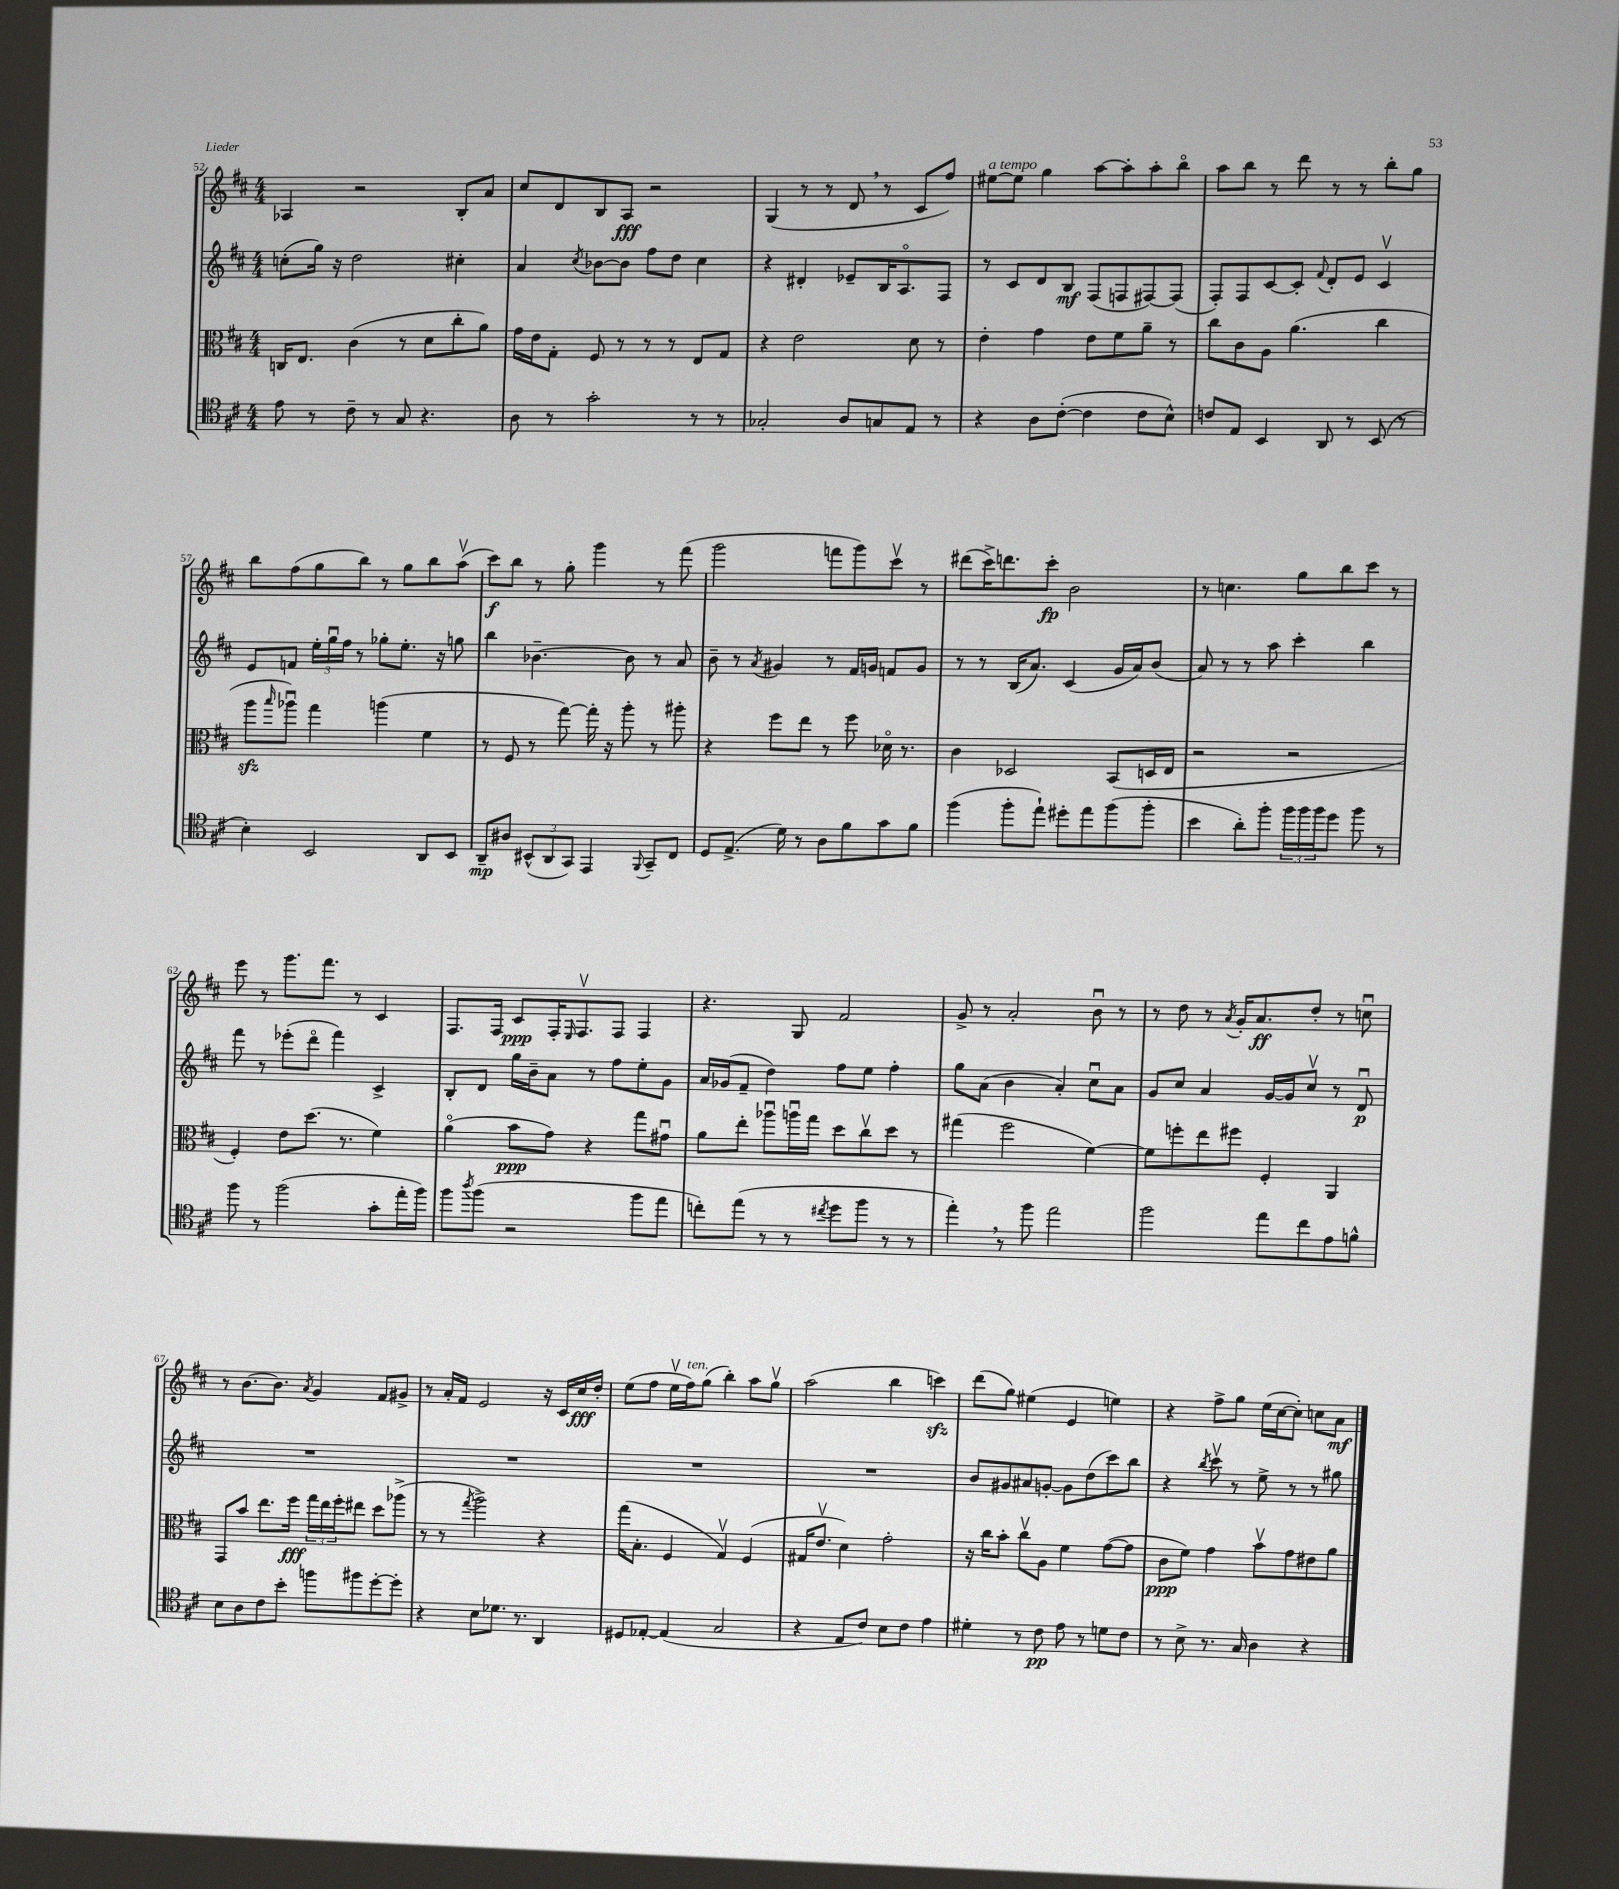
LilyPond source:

<<
\new StaffGroup <<
\new Staff = "s0" {
    \clef treble \key d \major \numericTimeSignature \time 4/4
    aes4 r2 b8-. a'8 |
    cis''8 d'8 b8 a8\fff r2 |
    g4( r8 r8 d'8 \breathe r8 cis'8 fis''8) |
    eis''8~^\markup { \italic "a tempo" } eis''8 g''4 a''8~ a''8-. a''8-. b''8\flageolet |
    a''8 b''8 r8 d'''8 r8 r8 b''8-. g''8 |
    b''8 fis''8( g''8 b''8) r8 g''8 b''8 a''8\upbow( |
    cis'''8\f) b''8 r8 g''8-. g'''4 r8 fis'''8( |
    g'''2 f'''8 g'''8) cis'''8\upbow r8 |
    dis'''8( cis'''16->) d'''8. cis'''8-.\fp b'2 |
    r8 c''4. g''8 b''8 cis'''8 r8 |
    e'''8 r8 g'''8. fis'''8. r8 cis'4 |
    fis8. fis16 cis'8\ppp fis16-. \grace { e16 } fis8.\upbow fis8 fis4 |
    r4. g8 fis'2 |
    g'8-> r8 a'2-. b'8\downbow r8 |
    r8 d''8 r8 \acciaccatura { a'8 } g'16-. a'8.\ff d''8-. r8 c''8\downbow |
    r8 b'8.~ b'8. \acciaccatura { a'8 } g'4 fis'8 gis'8-> |
    r8 a'16-. fis'16 e'2 r16 cis'16 cis''16\fff d''16-. |
    e''8( fis''8 e''16\upbow fis''16^\markup { \italic "ten." }) g''8( b''4-.) a''8 g''8\upbow |
    a''2( b''4 c'''4\sfz) |
    d'''8( g''8) eis''4( e'4 e''4) |
    r4 fis''8-> g''8 e''16( cis''16~ cis''8-.) c''8 a'8\mf \bar "|." |
}
\new Staff = "s1" {
    \clef treble \key d \major \numericTimeSignature \time 4/4
    c''8-.( g''16) r16 d''2 cis''4-. |
    a'4 \acciaccatura { cis''8 } bes'8~ bes'8 fis''8 d''8 cis''4 |
    r4 dis'4-. ees'8-- b16 a8.\flageolet fis8 |
    r8 cis'8 d'8 b8\mf fis8( f8 fis8~) fis8( |
    fis8-.) fis8 cis'8~ cis'8-. \appoggiatura { fis'8 } d'8-. e'8 cis'4\upbow |
    e'8 f'8 \tuplet 3/2 { e''16-. g''16\downbow fis''16 } r8 ges''8-. e''8.-. r16 g''8 |
    b''4 bes'4.~-- bes'8 r8 a'8 |
    b'8-- r8 \acciaccatura { a'8 } gis'4 r8 fis'16 g'16 f'8 g'8 |
    r8 r8 b16( a'8.) cis'4( g'16 a'16) b'8( |
    a'8) r8 r8 a''8 cis'''4-. b''4 |
    fis'''8 r8 ees'''8-.( d'''8\flageolet fis'''4) cis'4-> |
    b8-. d'8 g''16 b'16-- a'8 r8 fis''8 e''8-. g'8 |
    a'16 ges'16( fis'8-- d''4) fis''8 e''8 fis''4-. |
    g''8 a'8( b'4 a'4-.) cis''8\downbow a'8 |
    g'8 cis''8 a'4 g'16~ g'16 cis''8\upbow r8 d'8\downbow\p |
    R1 |
    R1 |
    R1 |
    R1 |
    b'8 gis'8 ais'8 g'8~-. g'8 d''8( cis'''8) b''8 |
    r4 \acciaccatura { b''8 } cis'''8\upbow r8 e''8-> r8 r8 gis''8 \bar "|." |
}
\new Staff = "s2" {
    \clef alto \key d \major \numericTimeSignature \time 4/4
    c16 e8. cis'4( r8 d'8 cis''8-. a'8) |
    g'16 e'16 g8-. fis8 r8 r8 r8 e8 g8 |
    r4 e'2 d'8 r8 |
    e'4-. g'4 e'8 fis'8 a'8-- r8 |
    cis''8 cis'8 a8 a'4.( cis''4 |
    a''8\sfz \grace { b''16 } aes''8\downbow) g''4 a''4( fis'4 |
    r8 fis8 r8 g''8~) g''16-. r16 a''8-. r8 ais''8-. |
    r4 fis''8 e''8 r8 fis''8 des'16\flageolet r8. |
    cis'4 des2 b,8( d16 e16 |
    r2 r2 |
    fis4-.) e'8 d''8.( r8. fis'4) |
    a'4\flageolet( b'8\ppp g'8) r4 g''8 gis'8\downbow |
    a'8 e''8-. aes''8\downbow a''16\downbow g''16 d''8 cis''8\upbow d''8 r8 |
    gis''4( fis''2 fis'4~) |
    fis'8 f''8-. e''8 fis''8 fis4-. a,4 |
    g,8 b'8 e''8. fis''16\fff \tuplet 3/2 { g''16 e''16 fis''16-. } eis''8 d''8 aes''8->( |
    r8 r8 \acciaccatura { g''8 } a''2->) r4 |
    g''16( b8.-. fis4 g4\upbow) fis4( |
    gis16 e'8.\upbow d'4) g'2-. |
    r16 cis''16 b'8-. cis''8\upbow a8 fis'4 g'8~( g'8 |
    cis'8\ppp fis'8) g'4 b'8\upbow g'8 eis'8 a'8 \bar "|." |
}
\new Staff = "s3" {
    \clef tenor \key d \major \numericTimeSignature \time 4/4
    e'8 r8 cis'8-- r8 g8 r4. |
    a8 r8 g'2-. r8 r8 |
    ges2-. a8 g8 e8 r8 |
    r4 a8 cis'8~-.( cis'4 cis'8 b8-^) |
    c'8 e8 b,4 a,8 r8 b,8( r8 |
    b4-.) b,2 a,8 b,8 |
    a,8--\mp ais8 \tuplet 3/2 { bis,8-^( a,8 g,8) } e,4 \appoggiatura { fis,8 } g,8-- cis8 |
    d8 e8.->( d'16) r8 a8 fis'8 g'8 fis'8 |
    fis''4( fis''8-. e''8-!) dis''8-. e''8 fis''8( fis''8-. |
    b'4 a'8-.) fis''8-. \tuplet 3/2 { fis''16 fis''16 fis''16 } d''8 fis''8 r8 |
    fis''8 r8 fis''2( g'8-. e''16-. fis''16) |
    fis''8 \acciaccatura { a''8 } fis''8( r2 fis''8 e''8 |
    c''8-.) e''8( r8 r8 \acciaccatura { cis''8 } d''8 fis''8 r8 r8 |
    e''4-.) \breathe r8 fis''8 e''2 |
    fis''2 e''8 cis''8 e'8 f'8-^ |
    b8 a8 cis'8 b'8-. f''8 fis''8 d''8~-. d''8-. |
    r4 b8 des'8. r8. a,4 |
    dis8 ees8~-. ees4( g2 |
    r4 e8 cis'8) b8 cis'8 e'4 |
    dis'4-. r8 cis'8\pp e'8 r8 d'8 cis'8 |
    r8 b8-> r8. g16 a4 r4 \bar "|." |
}
>>
>>
\layout { \context { \Score currentBarNumber = #52 } }
